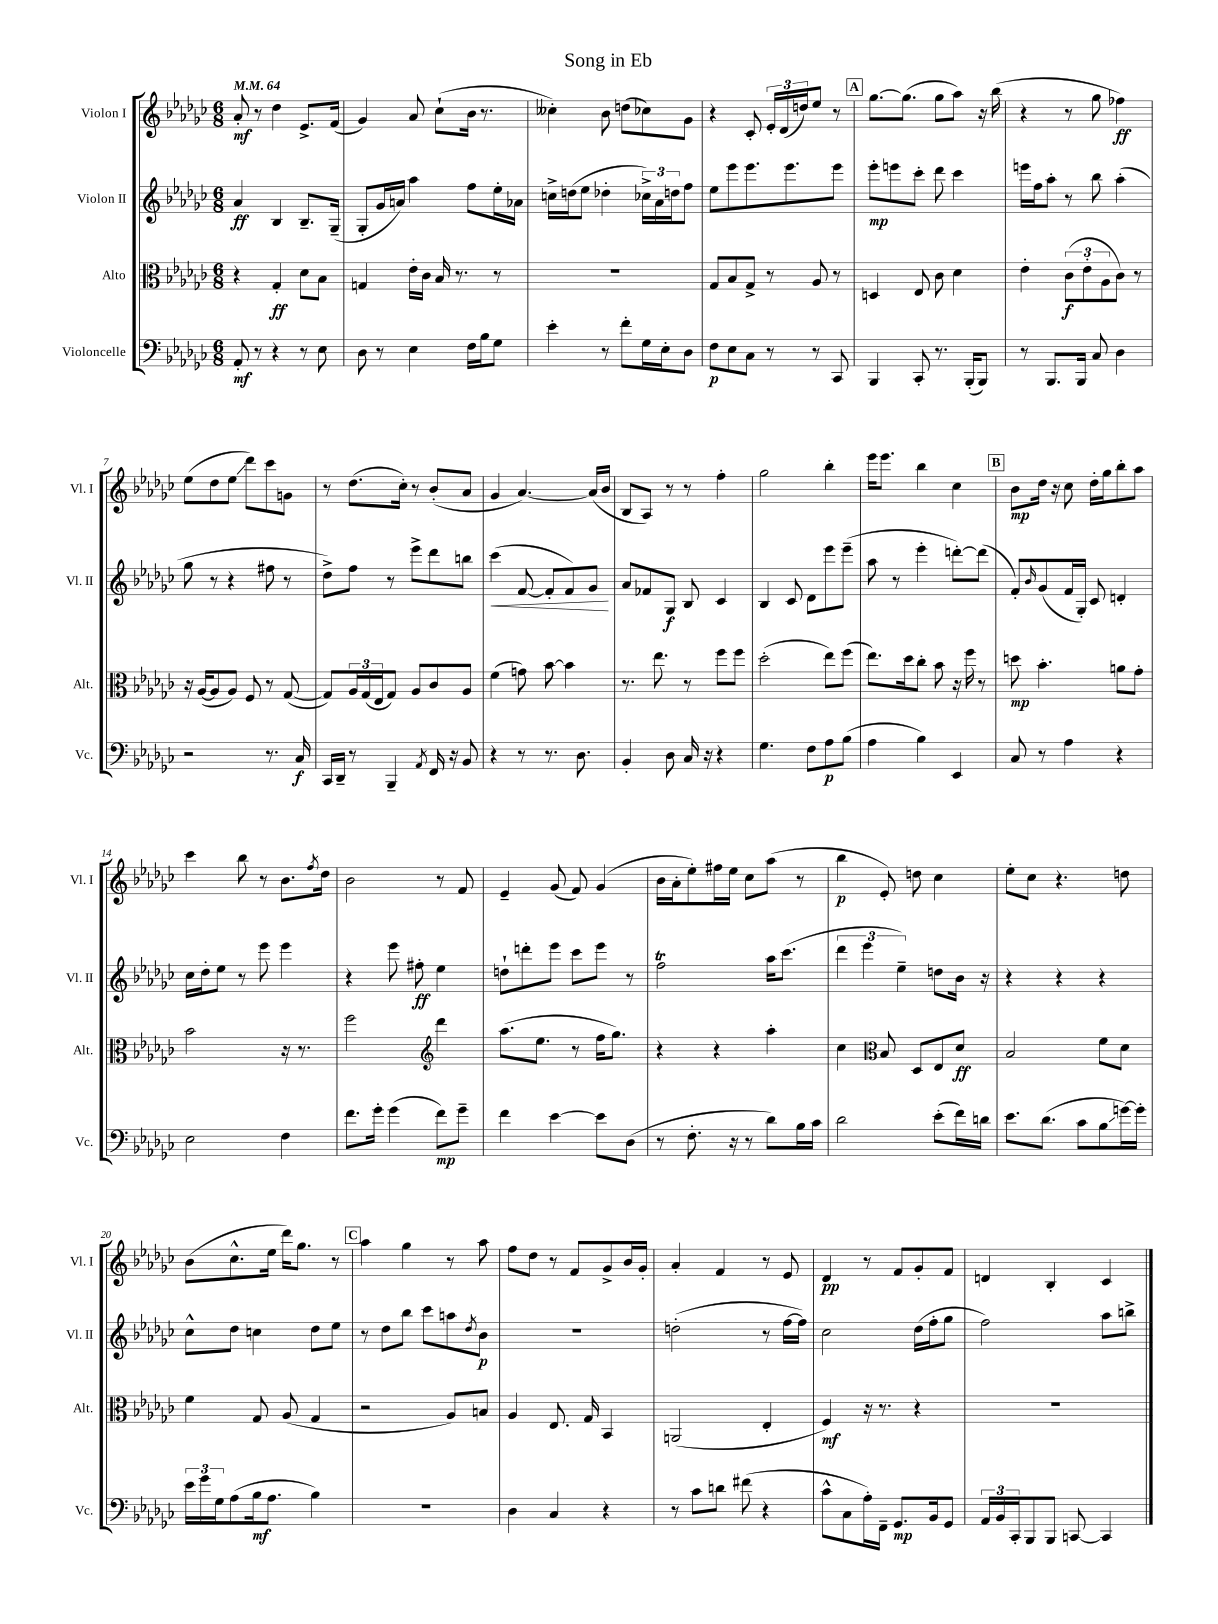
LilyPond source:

\header { title = "Song in Eb" }
<<
\new StaffGroup <<
\new Staff = "s0" \with { instrumentName = "Violon I" shortInstrumentName = "Vl. I" } {
    \clef treble \key ges \major \numericTimeSignature \time 6/8 \tempo 4 = 64
    aes'8-.\mf r8 des''4 ees'8.-> f'16( |
    ges'4) aes'8 ces''8-!( bes'16 r8. |
    ceses''4-.) bes'8 d''8( ces''8) ges'8 |
    r4 ces'8-. \tuplet 3/2 { ees'16-. des'16( d''16) } ees''8 r8 |
    \mark \markup { \box "A" } ges''8.~ ges''8.( ges''8 aes''8) r16 bes''16( |
    r4 r8 ges''8 fes''4\ff) |
    ees''8( des''8 ees''8\glissando des'''8) ces'''8 g'8 |
    r8 des''8.( ces''16-.) r8 bes'8-.( aes'8 |
    ges'4 aes'4.~) aes'16( bes'16 |
    bes8 aes8) r8 r8 f''4-. |
    ges''2 bes''4-. |
    ees'''16 ees'''8. bes''4 ces''4 |
    \mark \markup { \box "B" } bes'8\mp des''16 r16 ces''8 des''16-. ges''16 bes''8-. aes''8 |
    ces'''4 bes''8 r8 bes'8. \acciaccatura { f''8 } des''16 |
    bes'2 r8 f'8 |
    ees'4-- ges'8( f'8) ges'4( |
    bes'16 aes'16-. ees''8-.) fis''16 ees''16 ces''8 aes''8( r8 |
    bes''4\p ees'8-.) d''8 ces''4 |
    ees''8-. ces''8 r4. d''8 |
    bes'8( ces''8.-^ ees''16 des'''16) ges''8. r8 |
    \mark \markup { \box "C" } aes''4 ges''4 r8 aes''8 |
    f''8 des''8 r8 f'8 ges'8-> bes'16 ges'16-. |
    aes'4-. f'4 r8 ees'8 |
    des'4\pp r8 f'8 ges'8-. f'8 |
    d'4 bes4-. ces'4 \bar "|." |
}
\new Staff = "s1" \with { instrumentName = "Violon II" shortInstrumentName = "Vl. II" } {
    \clef treble \key ges \major \numericTimeSignature \time 6/8
    aes'4\ff bes4 bes8.-- ges16--( |
    ges8-. ges'16 a'16) aes''4 f''8 ees''16-. aes'16 |
    c''16-> d''16( ees''8 des''4-. \tuplet 3/2 { ces''16->) aes'16 d''16 } f''8 |
    ees''8 ees'''8 ees'''8. ees'''8. ees'''8 |
    \mark \markup { \box "A" } ees'''8-.\mp e'''8 ces'''8-. des'''8 ces'''4 |
    e'''16 f''16 aes''8-. r8 bes''8 aes''4-.( |
    ges''8 r8 r4 fis''8 r8 |
    des''8->) f''8 r8 ees'''8-> des'''8 b''8 |
    ces'''4\<( f'8~ f'8-. f'8) ges'8\! |
    aes'8 fes'8 ges8\f bes8 ces'4 |
    bes4 ces'8 des'8 ees'''8 ees'''8--( |
    aes''8 r8 ees'''4-. d'''8~-.) d'''8( |
    \mark \markup { \box "B" } f'8-.) \grace { bes'16 } ges'8( f'16 ges16-.) ces'8 d'4-. |
    ces''16 des''16-. ees''8 r8 ees'''8 ees'''4 |
    r4 ees'''8 fis''8-.\ff ees''4 |
    d''8-! d'''8-. ees'''8 ces'''8 ees'''8 r8 |
    f''2\trill aes''16 ces'''8.( |
    \tuplet 3/2 { des'''4 ees'''4 ees''4--) } d''8 bes'16 r16 |
    r4 r4 r4 |
    ces''8-^ des''8 c''4 des''8 ees''8 |
    \mark \markup { \box "C" } r8 des''8 bes''8 ces'''8 a''8 \acciaccatura { des''8 } bes'8\p |
    R2. |
    d''2-.( r8 f''16~ f''16) |
    ces''2 des''16( f''16-. ges''8 |
    f''2) aes''8 b''8-> \bar "|." |
}
\new Staff = "s2" \with { instrumentName = "Alto" shortInstrumentName = "Alt." } {
    \clef alto \key ges \major \numericTimeSignature \time 6/8
    r4 ges4-.\ff des'8 bes8 |
    g4 ees'16-. ces'16 bes16 r8. r8 |
    r2. |
    ges8 bes8 ges8-> r8 aes8 r8 |
    \mark \markup { \box "A" } d4 ees8 ces'8 des'4 |
    ees'4-. \tuplet 3/2 { ces'8\f( ees'8-. aes8 } ces'8) r8 |
    r16 aes16~( aes8 aes8) f8 r8 ges8~( |
    ges8) \tuplet 3/2 { aes16 ges16( ees16 } ges8) aes8 ces'8 aes8 |
    f'4( g'8) bes'8~ bes'4 |
    r8. ees''8. r8 f''8 f''8 |
    des''2-.( ees''8) f''8( |
    ees''8.) des''16 ces''8-. bes'8 r16 f''16 r8 |
    \mark \markup { \box "B" } d''8\mp bes'4.-. a'8 ges'8-. |
    bes'2 r16 r8. |
    f''2 \clef treble des'''4 |
    aes''8.( ees''8. r8 f''16 ges''8.) |
    r4 r4 aes''4-. |
    ces''4 \clef alto bes8 des8 ees8 des'8\ff |
    bes2 f'8 des'8 |
    f'4 ges8 aes8( ges4 |
    \mark \markup { \box "C" } r2 aes8) b8 |
    aes4 ees8. ges16 bes,4 |
    a,2( ees4-. |
    f4\mf) r16 r8. r4 |
    R2. \bar "|." |
}
\new Staff = "s3" \with { instrumentName = "Violoncelle" shortInstrumentName = "Vc." } {
    \clef bass \key ges \major \numericTimeSignature \time 6/8
    aes,8-.\mf r8 r4 r8 ees8 |
    des8 r8 ees4 f16 bes16 ges8 |
    ees'4-. r8 f'8-. ges16 ees16-. des8 |
    f8\p ees8 ces8 r8 r8 ces,8 |
    \mark \markup { \box "A" } bes,,4 ces,8-. r8. bes,,16-.( bes,,8) |
    r8 bes,,8. bes,,16 ces8 des4 |
    r2 r8. ces16\f |
    ces,16 des,16-- r8 bes,,4-- \acciaccatura { aes,8 } f,16 r16 bes,8 |
    r4 r8 r8. des8. |
    bes,4-. des8 ces16 r16 r4 |
    ges4. f8 aes8\p bes8( |
    aes4 bes4) ees,4 |
    \mark \markup { \box "B" } ces8 r8 aes4 r4 |
    ees2 f4 |
    f'8. ges'16-. ges'4( f'8\mp) ges'8-- |
    f'4 ees'4~ ees'8 des8( |
    r8 f8.-. r16 r8 des'8) bes16 ces'16 |
    des'2 ees'8-.( f'16) d'16 |
    ees'8. des'8.( ces'8 bes8\glissando g'16~) g'16-. |
    \tuplet 3/2 { ees'16 ges'16 ges16 } aes8( bes16\mf aes8. bes4) |
    \mark \markup { \box "C" } R2. |
    des4 ces4 r4 |
    r8 ces'8 d'8 fis'8( r4 |
    ces'8-^ ces8 aes16-.) f,16-- ges,8.\mp bes,16 ges,8 |
    \tuplet 3/2 { aes,16 bes,16 ces,16-. } bes,,8 bes,,8 c,8~ c,4 \bar "|." |
}
>>
>>
